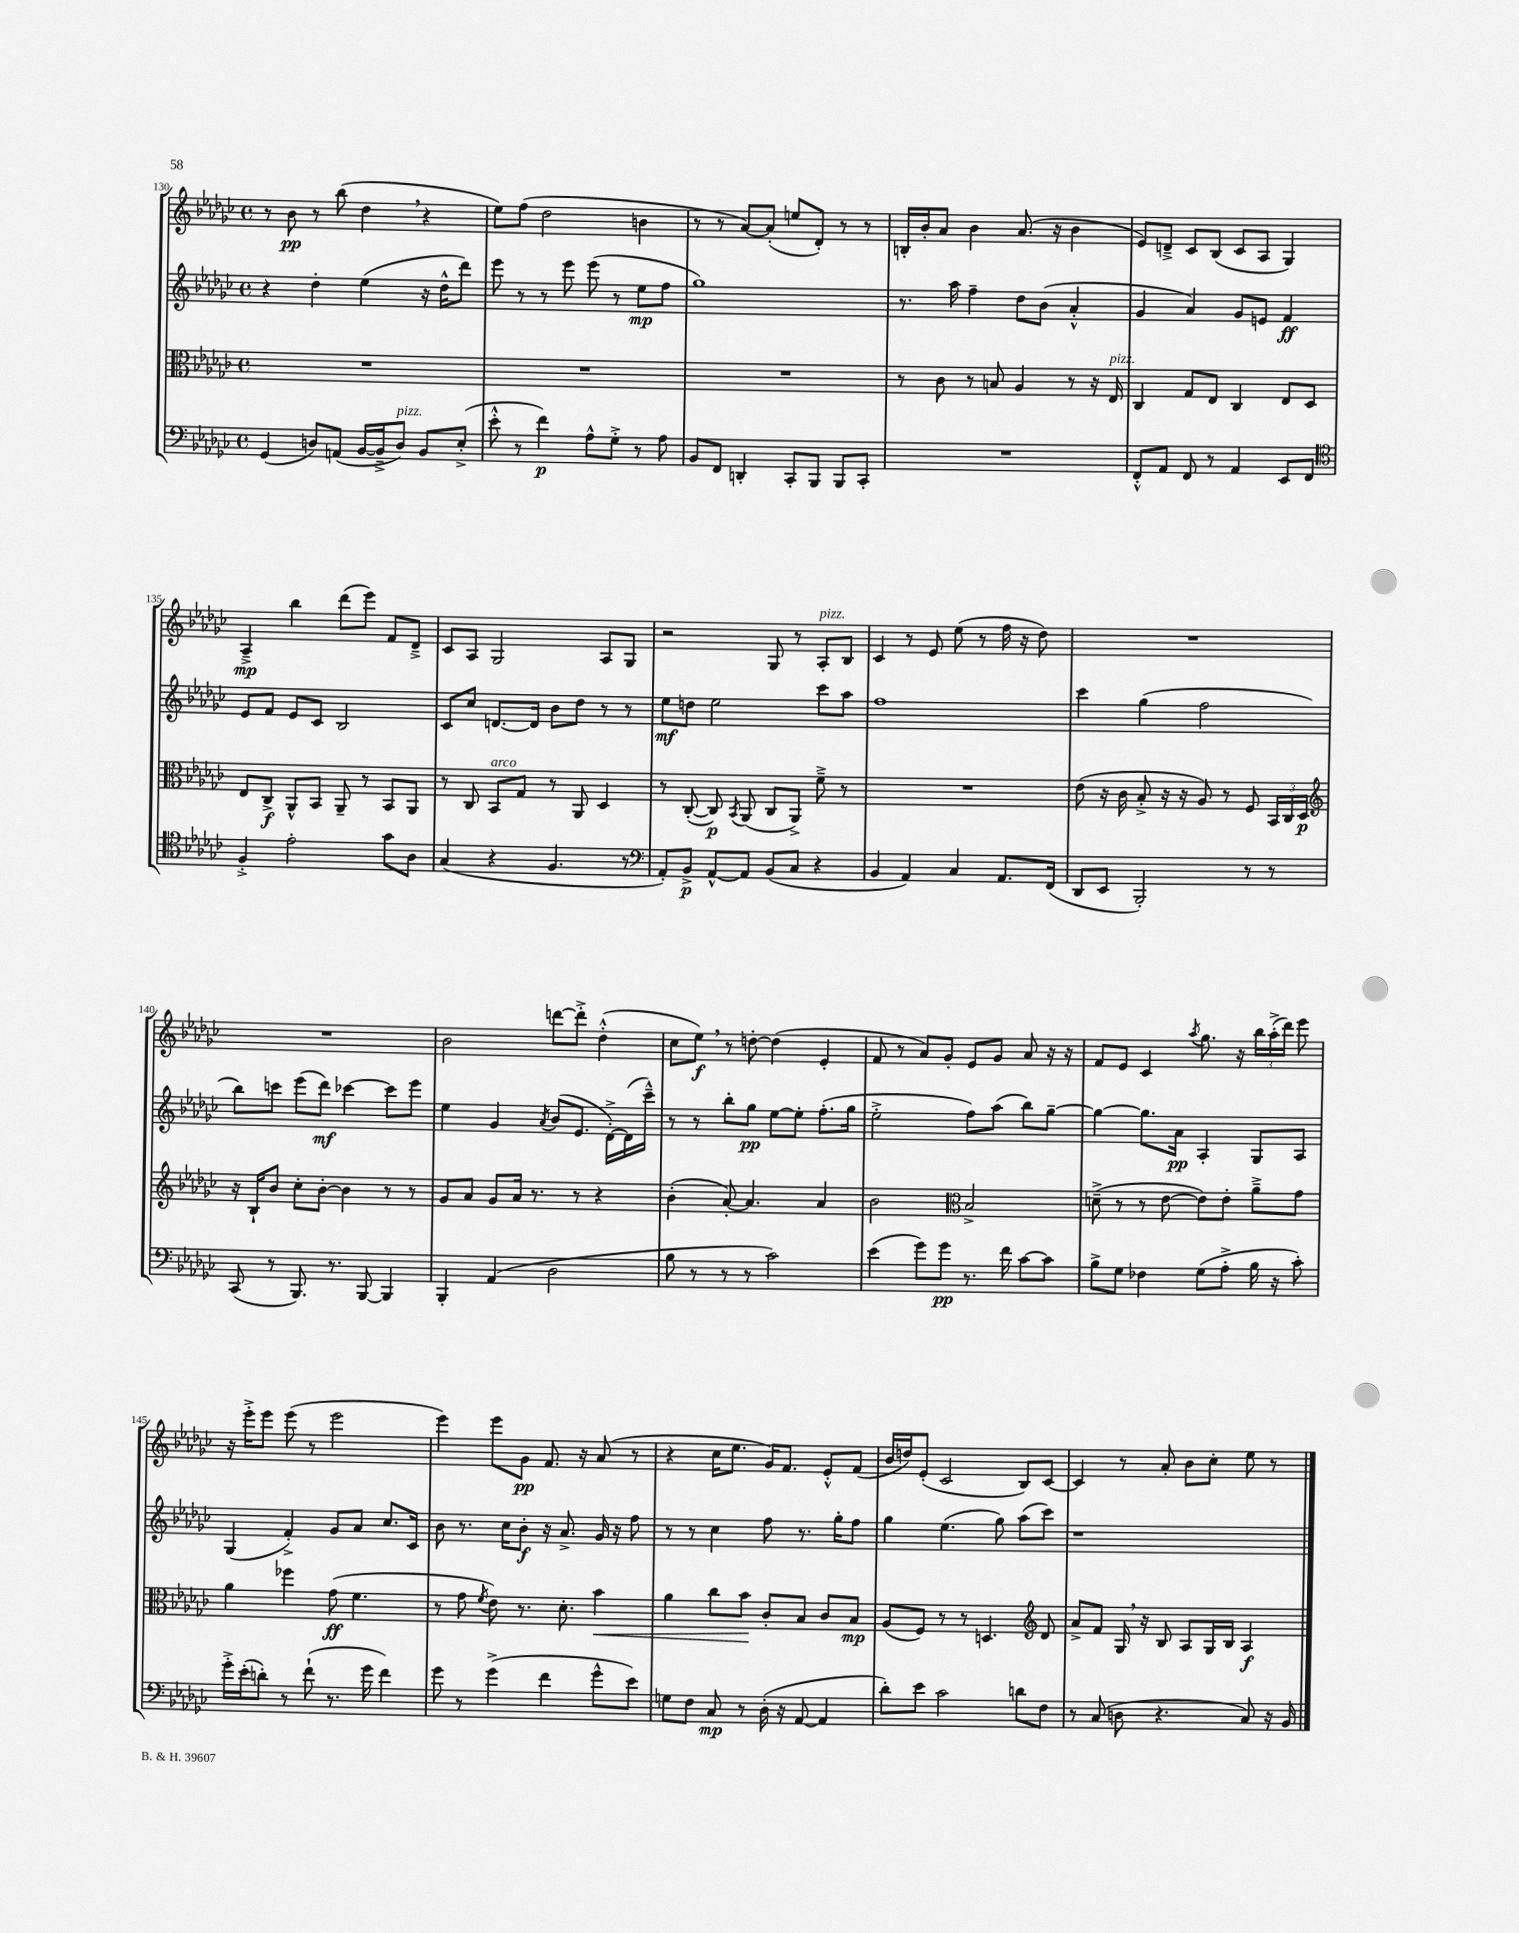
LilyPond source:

<<
\new StaffGroup <<
\new Staff = "s0" {
    \clef treble \key ges \major \defaultTimeSignature \time 4/4
    \autoBeamOff r8 bes'8\pp r8 bes''8( des''4 \breathe r4 |
    ees''8[) f''8]( des''2 b'4 |
    r8 r8 aes'8[~) aes'8]-.( e''8[ des'8]-.) r8 r8 |
    b16[-. bes'16-. aes'8] bes'4 aes'8.( r16 bes'4 |
    ees'8[) d'8]---> ces'8[ bes8]( ces'8[ aes8] ges4) |
    aes4--->\mp bes''4 des'''8[( ees'''8]) f'8[ des'8]---> |
    ces'8[ aes8] ges2 aes8[ ges8] |
    r2 ges8 r8 aes8[-.^\markup { \italic "pizz." } bes8] |
    ces'4 r8 ees'8 ees''8( r8 f''16 r16 des''8) |
    R1 |
    R1 |
    bes'2 d'''8[~ d'''8]-.-> des''4-.-^( |
    ces''8[ ees''8]\f) \breathe r8 d''8~-. d''4( ees'4-. |
    f'8 r8 aes'8[) ges'8]-. ees'8[ ges'8] aes'8 r16 r16 |
    f'8[ ees'8] ces'4 \acciaccatura { aes''8 } ges''8. r16 \tuplet 3/2 { bes''16[ aes''16-.->( des'''16]) } ees'''8 |
    r16 ees'''16[-.-> ees'''8] ees'''8( r8 ees'''2 |
    ees'''4) ees'''8[ ges'8]\pp f'8. r16 aes'8( r8 |
    r4 ces''16[ ees''8.] ges'16[) f'8.] ees'8[-.-^ f'8]( |
    bes'16[ d''16) ees'8]-.( ces'2 bes8[) ces'8]~ |
    ces'4 r8 aes'8-. bes'8[ ces''8]-. ees''8 r8 \bar "|." |
}
\new Staff = "s1" {
    \clef treble \key ges \major \defaultTimeSignature \time 4/4
    \autoBeamOff r4 des''4-. ees''4( r16 des''16[-^ des'''8]) |
    ees'''8 r8 r8 ees'''8 ees'''8( r8 ees''8[\mp f''8] |
    ges''1) |
    r8. aes''16 f''4-- des''8[ bes'8]( aes'4-.-^ |
    ges'4 aes'4) ges'8[ e'8] f'4\ff |
    ees'8[ f'8] ees'8[ ces'8] bes2 |
    ces'8[ ces''8] d'8.[~ d'16] bes'8[ des''8] r8 r8 |
    ees''8[\mf d''8] ees''2 ces'''8[ aes''8] |
    f''1 |
    ces'''4 ges''4( f''2 |
    bes''8[) c'''8] ees'''8[( des'''8]\mf) ces'''4~ ces'''8[ ees'''8] |
    ees''4 ges'4 \acciaccatura { aes'8 } bes'8[( ees'8.] des'16[~-.->) des'16( ces'''16]---^) |
    r8 r8 bes''8[-. ges''8]\pp ees''8[~ ees''8]-. f''8.[-.( ges''16] |
    ees''2-.-> f''8[) aes''8]( bes''8[) ges''8]~-- |
    ges''4~ ges''8.[ aes'16]\pp aes4-. ges8[ aes8] |
    ges4( f'4-.->) ges'8[ aes'8] ces''8.[ ces'16] |
    bes'8 r8. ces''16[ bes'8]-.\f r16 aes'8.-> ges'16 r16 f''8 |
    r8 r8 ces''4 f''8 r8. ges''16[-. f''8] |
    ges''4 ees''4.( ges''8) aes''8[( ces'''8]) |
    r1 \bar "|." |
}
\new Staff = "s2" {
    \clef alto \key ges \major \defaultTimeSignature \time 4/4
    \autoBeamOff R1 |
    R1 |
    R1 |
    r8 ces'8 r8 b8 aes4 r8 r16 ees16^\markup { \italic "pizz." } |
    ces4 ges8[ ees8] ces4 ees8[ des8] |
    ees8[ ces8]->\f aes,8[-^ bes,8] aes,8-- r8 bes,8[ aes,8] |
    r8 ces8 bes,8[^\markup { \italic "arco" } ges8] r8 aes,8 des4 |
    r8 ces8~-.( ces8\p) \acciaccatura { bes,8 } aes,8( ces8[ aes,8]->) f'8---> r8 |
    R1 |
    ees'8( r16 ces'16 bes8-.-> r16 r16 aes8) r8 f8 \tuplet 3/2 { bes,16[ ces16 des16]\p } |
    \clef treble r16 bes16[-! bes'8] ces''8[-. bes'8]~-. bes'4 r8 r8 |
    ges'8[ aes'8] ges'8[ aes'16] r8. r8 r4 |
    bes'4-.( aes'8~-.) aes'4. aes'4 |
    bes'2 \clef alto bes2-> |
    d'8--->( r8 r8 ees'8~ ees'8[) ees'8]-. aes'8[---> ges'8] |
    aes'4 fes''4 ges'8\ff( f'4. |
    r8 ges'8 \acciaccatura { f'8 } ees'8) r8. des'8.-. bes'4\< |
    aes'4 ces''8[ bes'8]\! ces'8[-. bes8] ces'8[ bes8]\mp |
    aes8[( f8]) r8 r8 d4. \clef treble des'8 |
    aes'8[-> f'8] ges16 \breathe r16 bes8 aes8[ ges16 bes16] aes4\f \bar "|." |
}
\new Staff = "s3" {
    \clef bass \key ges \major \defaultTimeSignature \time 4/4
    \autoBeamOff ges,4( d8[) a,8]( bes,16[~ bes,16---> d8]^\markup { \italic "pizz." }) bes,8[ ees8]-.->( |
    ees'8-.-^ r8 f'4\p) aes8[-^ ges8]-.-> r8 aes8 |
    bes,8[ f,8] d,4-. ces,8[-. bes,,8] bes,,8[ ces,8]-. |
    R1 |
    f,8[-.-^ aes,8] f,8 r8 aes,4 ees,8[ f,8] |
    \clef tenor f4-.-> ees'2-. ges'8[ aes8] |
    ges4( r4 f4. r8 |
    \clef bass aes,8[-.) bes,8]->\p aes,8[~-^ aes,8] bes,8[( ces8] r4 |
    bes,4 aes,4) ces4 aes,8.[ f,16]( |
    des,8[ ees,8] bes,,2-.) r8 r8 |
    ces,8( r8 bes,,8.) r8. bes,,8~ bes,,4 |
    bes,,4-. aes,4( des2 |
    bes8 r8 r8 r8 ces'2) |
    ees'4( ges'8[) ges'8]\pp r8. f'16 ces'8[~ ces'8] |
    bes8[-> ges8] fes4 ges8[( aes8]-.-> bes16 r16 ces'8-.) |
    ges'16[-.-> ees'16-.( d'8]-.) r8 f'8-!( r8. ges'16 f'4) |
    ges'8 r8 ges'4->( f'4 ges'8[-^ ees'8]) |
    g8[ f8] ces8\mp r8 des16-.( r16 aes,8~ aes,4 |
    des'8[-.) ees'8] ces'2 d'8[ f8] |
    r8 ces8( d8 r4. ces8) r16 bes,16 \bar "|." |
}
>>
>>
\layout { \context { \Score currentBarNumber = #130 } }
